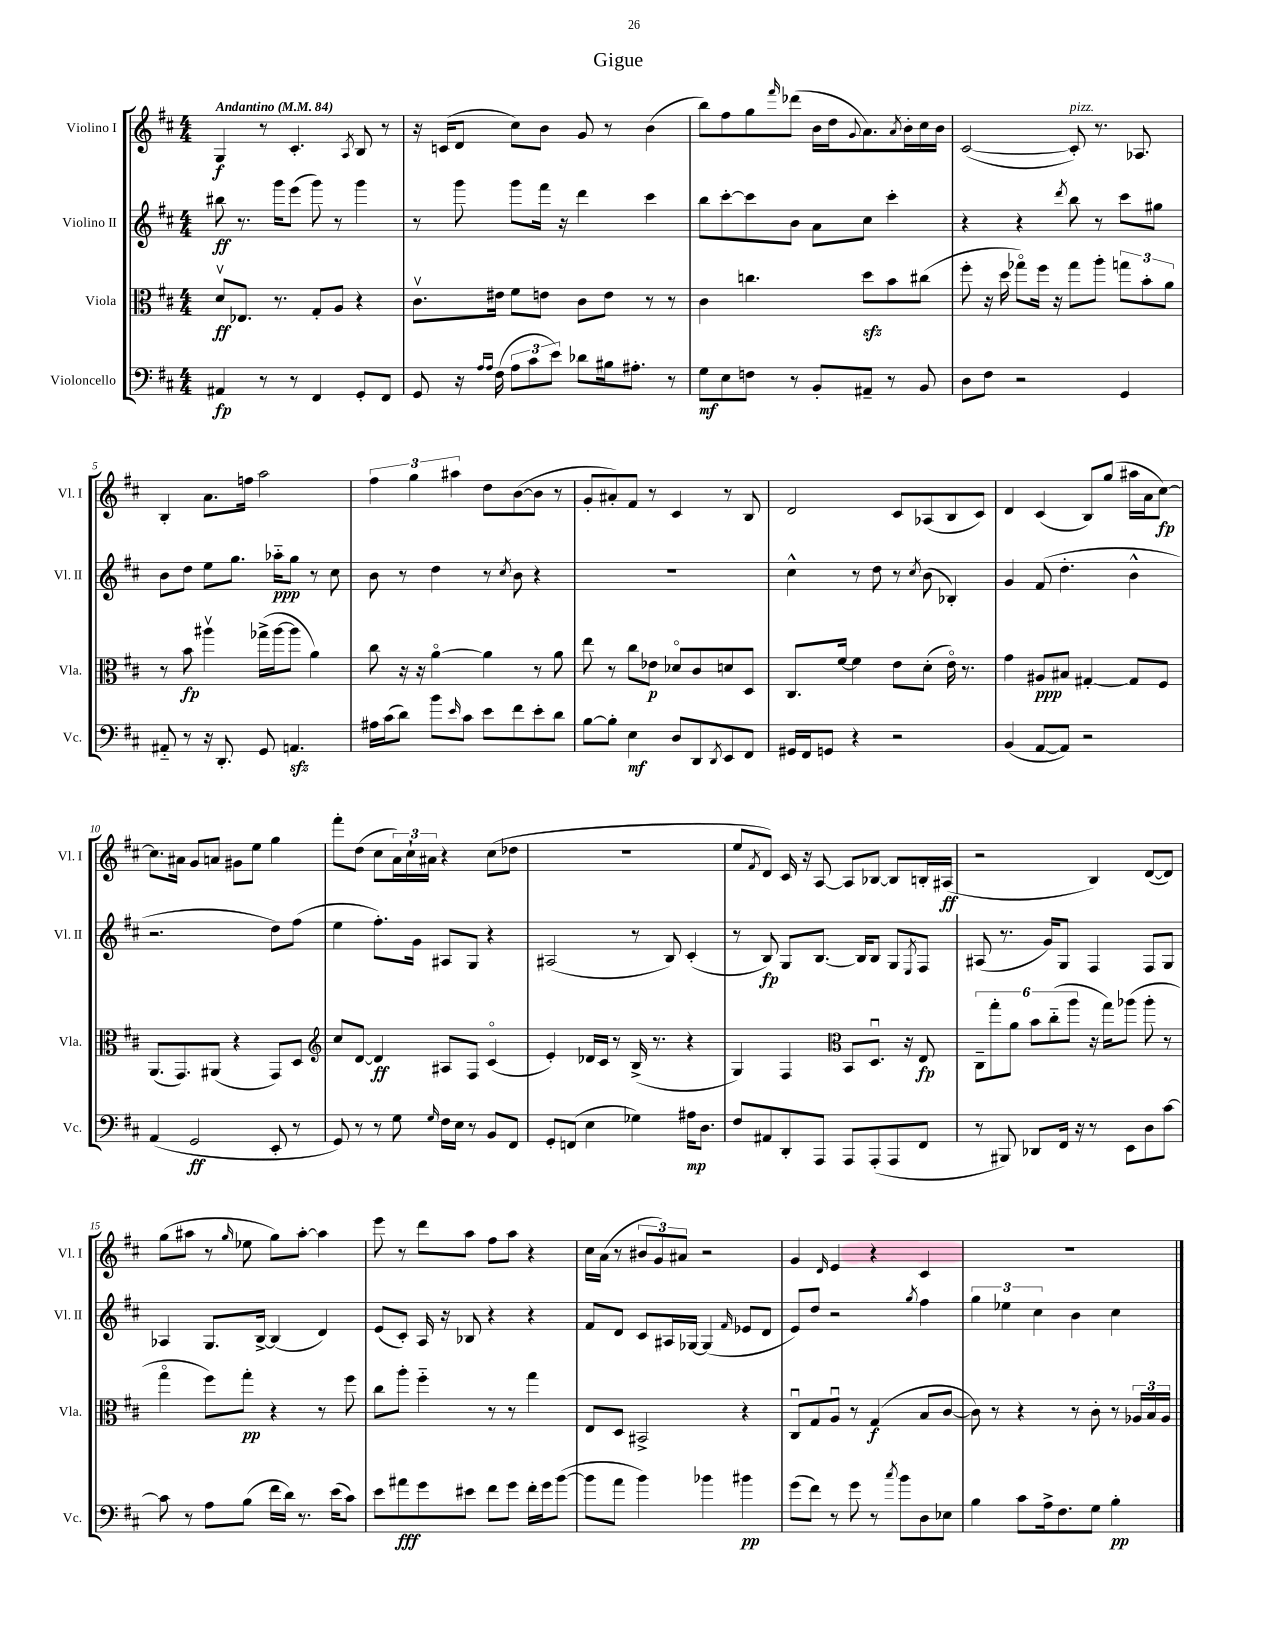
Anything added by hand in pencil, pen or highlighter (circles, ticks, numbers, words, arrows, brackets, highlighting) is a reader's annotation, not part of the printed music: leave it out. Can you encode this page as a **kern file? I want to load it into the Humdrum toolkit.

**kern	**kern	**kern	**kern
*staff4	*staff3	*staff2	*staff1
*clefF4	*clefC3	*clefG2	*clefG2
*k[f#c#]	*k[f#c#]	*k[f#c#]	*k[f#c#]
*M4/4	*M4/4	*M4/4	*M4/4
*MM84	*MM84	*MM84	*MM84
4AA#/	8dv/L	8bb#\	4G/
.	8.E-/J	8.r	.
8r	.	.	8r
.	8.r	16ggg\LK	.
8r	.	(8eee\J	4.c#'/
4FF#/	8G'/L	8ggg\)	.
.	8A/J	8r	.
.	.	.	8qA/
8GG'/L	4r	4ggg\	8B/
8FF#/J	.	.	8r
=	=	=	=
8GG/	8.c#v\L	8r	16r
.	.	.	(16c/LK
16r	.	8ggg\	8d/J
16qqA/LL	.	.	.
16qqA/JJ	.	.	.
(16F#\	16e#\Jk	.	.
12A\L	8f#\L	8ggg\L	8cc#\L)
12c#\	.	.	.
.	8e\J	16fff#\Jk	8b\J
12e\J)	.	.	.
.	.	16r	.
8d-\L	8c#\L	4ddd\	8g/
16B#\k	8e\J	.	8r
8.A#'\J	.	.	.
.	8r	4ccc#\	(4b\
8r	8r	.	.
=	=	=	=
8G\L	4c#\	8bb\L	8bb\L)
8E\	.	[8ccc#'\	8ff#\
8F\J	4.cc\	8ccc#\]	8gg\
.	.	.	16qqfff#/
8r	.	8b\J	(8ddd-\J
8BB'/L	.	8a\L	16b\LL
.	.	.	16dd\J
.	.	.	8qqg/
8AA#~/J	8dd\L	8cc#\J	8.a\)
8r	8b\	4ccc#'\	.
.	.	.	8qa/
.	.	.	16b'\L
8BB/	(8cc#\J	.	16cc#\
.	.	.	16b\JJ
=	=	=	=
8D\L	8ff#'\	4r	([2c#/
8F#\J	16r	.	.
.	16dd\	.	.
2r	8gg-o\L)	4r	.
.	16ff#\Jk	.	.
.	16r	.	.
.	.	8qddd/	.
.	8gg-\L	8bb\	8c#'/])
.	8aa'\J	8r	8.r
4GG/	12gg\L	8ccc#\L	.
.	.	.	8.A-/
.	12b'\	.	.
.	.	8gg#\J	.
.	12a\J	.	.
=	=	=	=
8AA#'~/	8r	8b\L	4B'/
8r	8b\	8dd\J	.
16r	4aa#v\	8ee\L	8.a\L
8.DD'/	.	.	.
.	.	8.gg\J	.
.	.	.	16ff\Jk
8GG/	(16gg-^\LL	.	2aa\
.	[16aa#\J	16aa-'~\LK	.
4.AA/	8aa#\]J	8gg\J	.
.	4a\)	8r	.
.	.	8cc#\	.
=	=	=	=
16A#\LL	8cc#\	8b\	6ff#\
(16c#\J	.	.	.
8d\J)	16r	8r	.
.	.	.	6gg\
.	16r	.	.
8b\L	[4ao\	4dd\	.
.	.	.	6aa#\
16qqe/	.	.	.
8c#\J	.	.	.
8e\L	4a\]	8r	8dd\L
.	.	8qcc#/	.
8f#\	.	8b\	([8b\
8e'\	8r	4r	8b\]J
8d\J	8a\	.	8r
=	=	=	=
[8B\L	8ee\	1r	8g'/L
8B'\]J	8r	.	8a#'/)
4E\	8cc#\L	.	8f#/J
.	8e-\J	.	8r
8D/L	8d-o/L	.	4c#/
8DD/	8c#/	.	.
8qDD/	.	.	.
8EE/	8d/	.	8r
8FF#/J	8D/J	.	8B/
=	=	=	=
16GG#/LL	8.C#/L	4cc#^^\	2d/
16FF#/J	.	.	.
8GG/J	.	.	.
.	[16f#/Jk	.	.
4r	4f#\]	8r	.
.	.	8dd\	.
2r	8e\L	8r	8c#/L
.	.	8qcc#/	.
.	(8d'\J	(8b\	(8A-/
.	16eo\)	4B-'/)	8B/
.	8.r	.	.
.	.	.	8c#/J)
=	=	=	=
(4BB/	4g\	4g/	4d/
[8AA/L	8A#/L	(8f#/	(4c#/
8AA/]J)	8B#/J	4.dd'\	.
2r	[4G#'/	.	8B/L)
.	.	.	(8gg/J
.	8G#/]L	4b^^\	16aa#\LL
.	.	.	16a\J
.	8F#/J	.	[8cc#\J)
=	=	=	=
(4AA/	(8.AA/L	2.r	8.cc#\]L
.	8.GG/)	.	16a#\Jk
2GG/	.	.	8g/L
.	(8AA#/J	.	8a/J
.	4r	.	8g#\L
.	.	.	8ee\J
8EE'/	8GG/L)	8dd\L)	4gg\
8r	8D/J	(8ff#\J	.
=	=	=	=
*	*clefG2	*	*
8GG/)	8cc#/L	4ee\	8fff#'\L
8r	[8d/J	.	(8dd\J
8r	4d/]	8.ff#'\L)	8cc#\L
8G\	.	.	24a\L)
.	.	.	24cc#`\
.	.	16g\Jk	.
.	.	.	24a#\JJ
16qqG/	.	.	.
16F#\LL	8A#/L	8A#/L	4r
16E\JJ	.	.	.
8r	8F#/J	8G/J	.
8BB/L	(4c#o/	4r	(8cc#\L
8FF#/J	.	.	8dd-\J
=	=	=	=
8GG'/L	4e'/)	(2A#/	1r
(8FF/J	.	.	.
4E\	16d-/LL	.	.
.	16c#/JJ	.	.
.	8r	.	.
4G-\)	(16B^/	8r	.
.	8.r	.	.
.	.	8B/)	.
16A#\LK	4r	(4c#'/	.
8.D\J	.	.	.
=	=	=	=
8F#/L	4G/)	8r	8ee/L
.	.	.	8qf#/
8AA#/	.	8B/)	8d/J)
8DD'/	4F#/	8G/L	16c#/
.	.	.	16r
8AAA/J	.	[8.B/J	[8A/
*	*clefC3	*	*
8AAA/L	8BB/L	.	8A/]L
.	.	16B/]LK	.
(8AAA'/	8.Du/J	8B/J	[8B-/J
8AAA/	.	8G/L	8B-/]L
.	16r	.	.
.	.	8qE/	.
8FF#/J	8E/	8F#/J	16B'/L
.	.	.	(16A#/JJ
=	=	=	=
8r	12C#~\L	(8A#/	2r
.	12gg'\	.	.
8BBB#/)	.	8.r	.
.	12a\J	.	.
8DD-/L	12b\L	.	.
.	.	16g/LK)	.
.	(12cc#'~\	.	.
16FF#/Jk	.	8G/J	.
.	12aa\J	.	.
16r	.	.	.
8r	16r	4F#/	4B/)
.	16gg\LK)	.	.
8EE\L	(8aa-\J	.	.
8D\	8aa-'\	8F#/L	([8d/L
[8c#\J	8r	8G/J	8d/]J)
=	=	=	=
8c#\]	4ggo\	4A-/	(8gg\L
8r	.	.	8aa#\J
8A\L	8ff#\L)	8.G/L	8r
.	.	.	16qqgg/
(8B\J	8gg'\J	.	8ee-\
.	.	[16B^/Jk	.
16f#\LL	4r	(4B/]	8gg\L)
16d\JJ)	.	.	.
8.r	.	.	[8aa#'\J
.	8r	4d/)	4aa#\]
(16e\LK	.	.	.
8c#\J)	8ff#\	.	.
=	=	=	=
8e\L	8cc#\L	(8e/L	8eee\
8a#\	8aa'\J	8c#'/J)	8r
8g\	4ff#'~\	16A/	8ddd\L
.	.	16r	.
8e#\J	.	8B-/	8aa\J
8f#\L	8r	4r	8ff#\L
8g\J	8r	.	8aa\J
16f#'\LL	4gg\	4r	4r
16g\J	.	.	.
([8b\J	.	.	.
=	=	=	=
8b\]L	8E/L	8f#/L	16cc#\LL
.	.	.	(16a\JJ
8a\J	8D/J	8d/J	8r
4b\)	2BB#^/	8c#/L	12b#/L
.	.	.	12g/)
.	.	16A#/L	.
.	.	.	12a#/J
.	.	[16G-/JJ	.
4b-\	.	(4G-/]	2r
.	.	16qqf#/	.
4b#\	4r	8e-/L	.
.	.	8d/J	.
=	=	=	=
(8g\L	8C#u/L	8e/L)	4g/
8f#\J)	8G/	8dd/J	.
.	.	.	16qqd/
8r	8Au/J	2r	4e/
8g\	8r	.	.
8r	(4G/	.	4r
8qcc#/	.	.	.
8b\L	.	.	.
.	.	8qgg/	.
8D\	8B/L	4ff#\	4c#/
8E-\J	[8c#/J	.	.
=	=	=	=
4B\	8c#\])	6gg\	1r
.	8r	.	.
.	.	6ee-\	.
8c#\L	4r	.	.
.	.	6cc#\	.
16A^\k	.	.	.
8.F#\	.	.	.
.	8r	4b\	.
8G\J	8c#'\	.	.
4B'\	8r	4cc#\	.
.	24A-/LL	.	.
.	24B/	.	.
.	24A-/JJ	.	.
==	==	==	==
*-	*-	*-	*-
